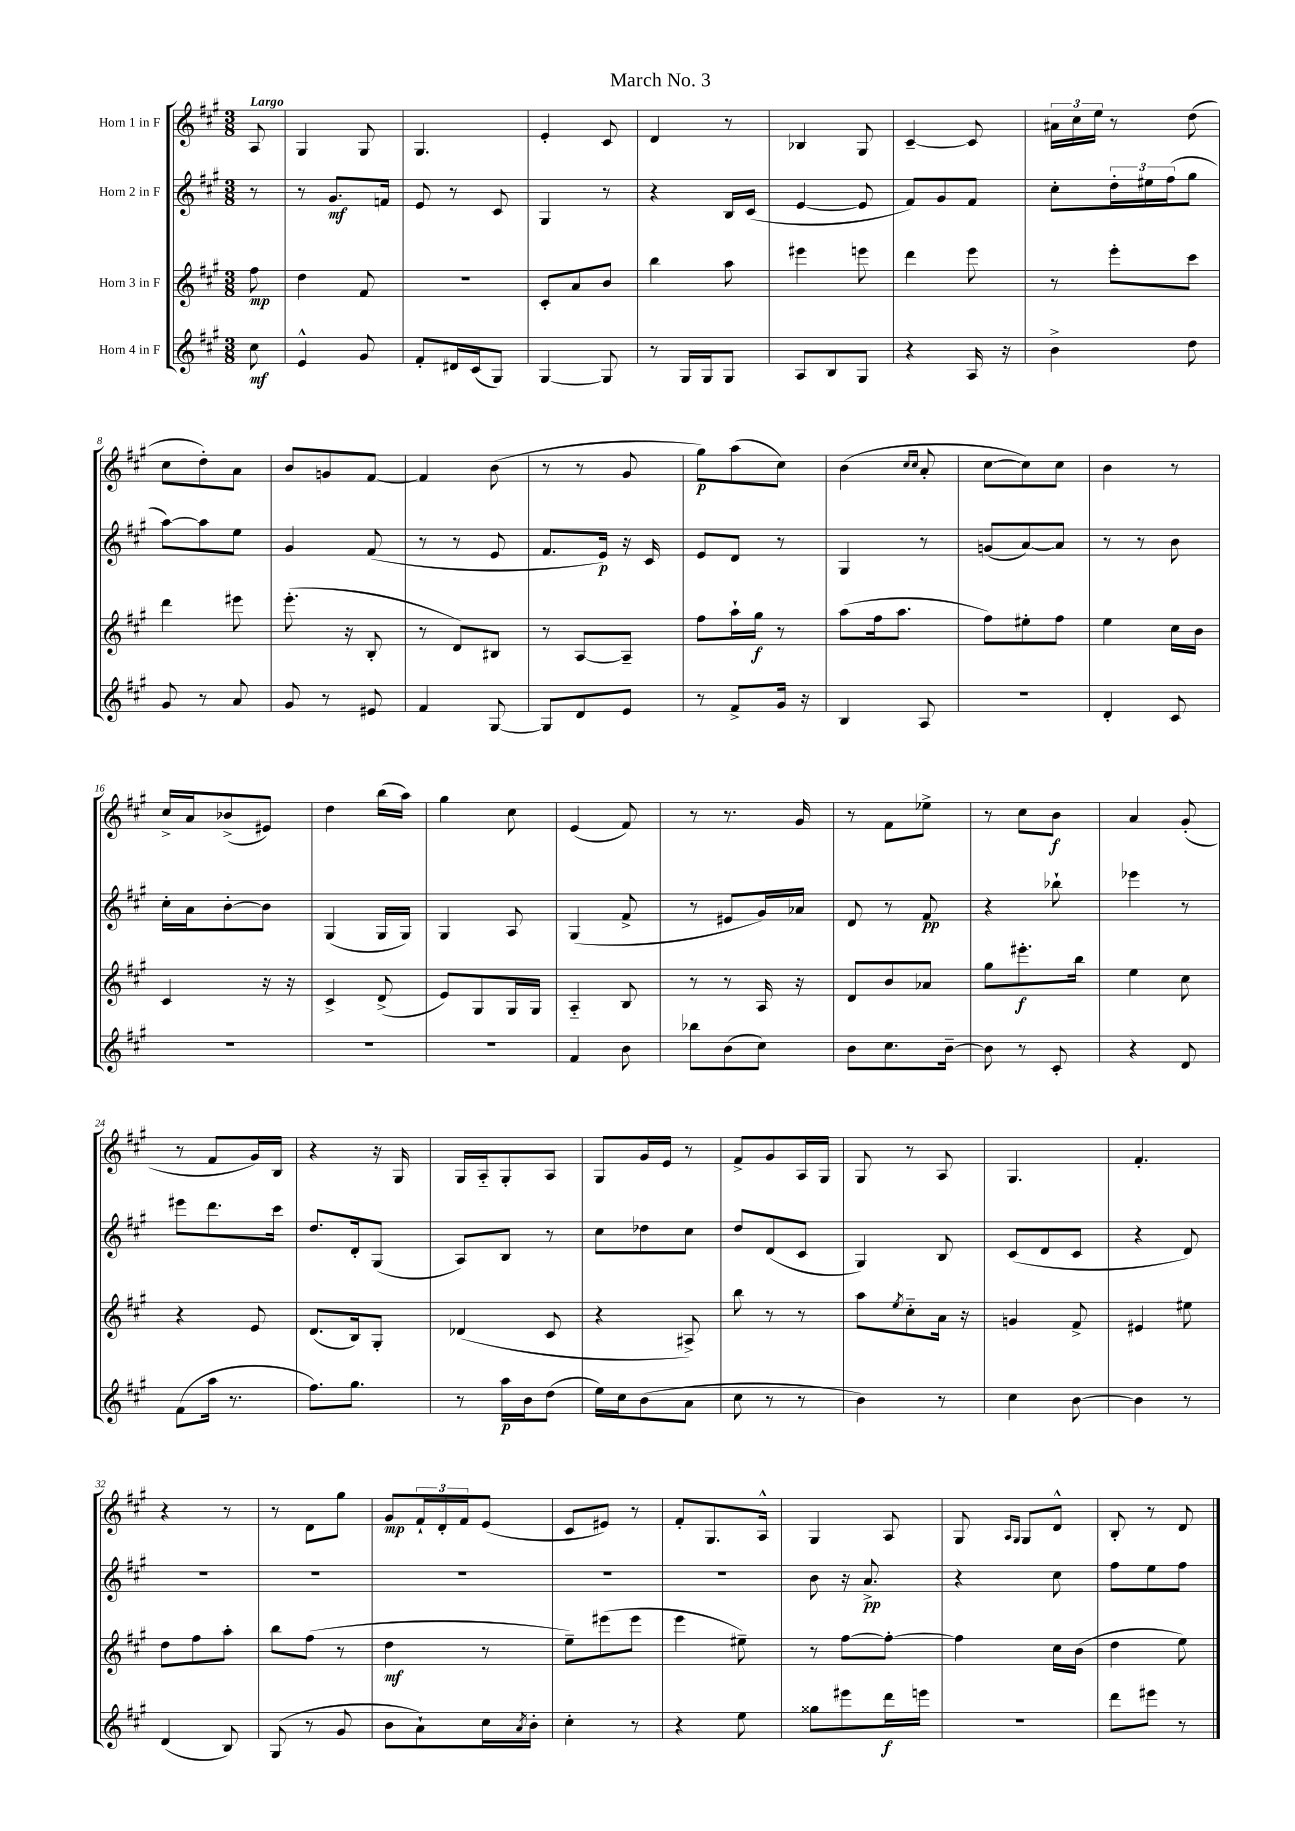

**kern	**kern	**kern	**kern
*staff4	*staff3	*staff2	*staff1
*clefG2	*clefG2	*clefG2	*clefG2
*k[f#c#g#]	*k[f#c#g#]	*k[f#c#g#]	*k[f#c#g#]
*M3/8	*M3/8	*M3/8	*M3/8
8cc#	8ff#	8r	8A
=	=	=	=
4e^^	4dd	8r	4G#
.	.	8.g#	.
8g#	8f#	.	8G#
.	.	16f	.
=	=	=	=
8f#'	4.r	8e	4.G#
16d#	.	8r	.
(16c#	.	.	.
8G#)	.	8c#	.
=	=	=	=
[4G#	8c#'	4G#	4e'
.	8a	.	.
8G#]	8b	8r	8c#
=	=	=	=
8r	4bb	4r	4d
16G#	.	.	.
16G#	.	.	.
8G#	8aa	16B	8r
.	.	(16c#	.
=	=	=	=
8A	4eee#	[4e	4B-
8B	.	.	.
8G#	8eee	8e]	8G#
=	=	=	=
4r	4ddd	8f#)	[4c#~
.	.	8g#	.
16A	8eee	8f#	8c#]
16r	.	.	.
=	=	=	=
4b^	8r	8cc#'	24a#
.	.	.	24cc#
.	.	.	24ee
.	8eee'	24dd'	8r
.	.	24ee#	.
.	.	(24ff#	.
8dd	8ccc#	8gg#	(8dd
=	=	=	=
8g#	4ddd	[8aa)	8cc#
8r	.	8aa]	8dd')
8a	8eee#	8ee	8a
=	=	=	=
8g#	(8.eee'	4g#	8b
8r	.	.	8g
.	16r	.	.
8e#	8B'	(8f#	[8f#
=	=	=	=
4f#	8r	8r	4f#]
.	8d)	8r	.
[8G#	8B#	8e	(8b
=	=	=	=
8G#]	8r	8.f#	8r
8d	[8A	.	8r
.	.	16e)	.
8e	8A~]	16r	8g#
.	.	16c#	.
=	=	=	=
8r	8ff#	8e	8gg#)
8f#^	16aa`	8d	(8aa
.	16gg#	.	.
16g#	8r	8r	8cc#)
16r	.	.	.
=	=	=	=
4B	(8aa	4G#	(4b
.	16ff#	.	.
.	8.aa	.	.
.	.	.	16qqcc#
.	.	.	16qqcc#
8A	.	8r	8a'
=	=	=	=
4.r	8ff#)	(8g	[8cc#
.	8ee#'	[8a)	8cc#])
.	8ff#	8a]	8cc#
=	=	=	=
4d'	4ee	8r	4b
.	.	8r	.
8c#	16cc#	8b	8r
.	16b	.	.
=	=	=	=
4.r	4c#	16cc#'	16cc#^
.	.	16a	16a
.	.	[8b'	(8b-^
.	16r	8b]	8e#)
.	16r	.	.
=	=	=	=
4.r	4c#^	(4G#	4dd
.	(8d^	16G#	(16bb
.	.	16G#)	16aa)
=	=	=	=
4.r	8e)	4G#	4gg#
.	8G#	.	.
.	16G#	8A	8cc#
.	16G#	.	.
=	=	=	=
4f#	4A'~	(4G#	(4e
8b	8B	8f#^	8f#)
=	=	=	=
8bb-	8r	8r	8r
(8b	8r	8e#	8.r
8cc#)	16A	16g#)	.
.	16r	16a-	16g#
=	=	=	=
8b	8d	8d	8r
8.cc#	8b	8r	8f#
.	8a-	8f#	8ee-^
[16b~	.	.	.
=	=	=	=
8b]	8gg#	4r	8r
8r	8.eee#'	.	8cc#
8c#'	.	8bb-`	8b
.	16bb	.	.
=	=	=	=
4r	4ee	4eee-	4a
8d	8cc#	8r	(8g#'
=	=	=	=
(8f#	4r	8eee#	8r
16aa	.	8.ddd	8f#
8.r	.	.	.
.	8e	.	16g#)
.	.	16ccc#	16B
=	=	=	=
8.ff#)	(8.d	8.dd	4r
8.gg#	16B)	16d'	.
.	8G#'	(8G#	16r
.	.	.	16G#
=	=	=	=
8r	(4d-	8A)	16G#
.	.	.	16A'~
16aa	.	8B	8G#'
16b	.	.	.
(8dd	8c#	8r	8A
=	=	=	=
16ee)	4r	8cc#	8G#
16cc#	.	.	.
(8b	.	8dd-	16g#
.	.	.	16e
8a	8A#^)	8cc#	8r
=	=	=	=
8cc#	8bb	8dd	8f#^
8r	8r	(8d	8g#
8r	8r	8c#	16A
.	.	.	16G#
=	=	=	=
4b)	8aa	4G#)	8G#
.	8qee	.	.
.	8cc#'~	.	8r
8r	16a	8B	8A
.	16r	.	.
=	=	=	=
4cc#	4g	(8c#	4.G#
.	.	8d	.
[8b	8f#^	8c#	.
=	=	=	=
4b]	4e#	4r	4.f#'
8r	8ee#	8d)	.
=	=	=	=
(4d	8dd	4.r	4r
.	8ff#	.	.
8B)	8aa'	.	8r
=	=	=	=
(8G#	8bb	4.r	8r
8r	(8ff#	.	8d
8g#	8r	.	8gg#
=	=	=	=
8b	4dd	4.r	8g#
8a`)	.	.	24f#`
.	.	.	24d'
.	.	.	24f#
16cc#	8r	.	(8e
8qa	.	.	.
16b'	.	.	.
=	=	=	=
4cc#'	8ee~)	4.r	8c#
.	(8eee#	.	8e#)
8r	8eee#	.	8r
=	=	=	=
4r	4eee	4.r	8f#'
.	.	.	8.G#
8ee	8ee#~)	.	.
.	.	.	16A^^
=	=	=	=
8gg##	8r	8b	4G#
8eee#	[8ff#	16r	.
.	.	8.a^	.
16ddd	8ff#'_	.	8A
16eee	.	.	.
=	=	=	=
4.r	4ff#]	4r	8G#
.	.	.	16qqA
.	.	.	16qqG#
.	.	.	8G#
.	16cc#	8cc#	8d^^
.	(16b	.	.
=	=	=	=
8ddd	4dd	8ff#	8B'
8eee#	.	8ee	8r
8r	8ee)	8ff#	8d
==	==	==	==
*-	*-	*-	*-
